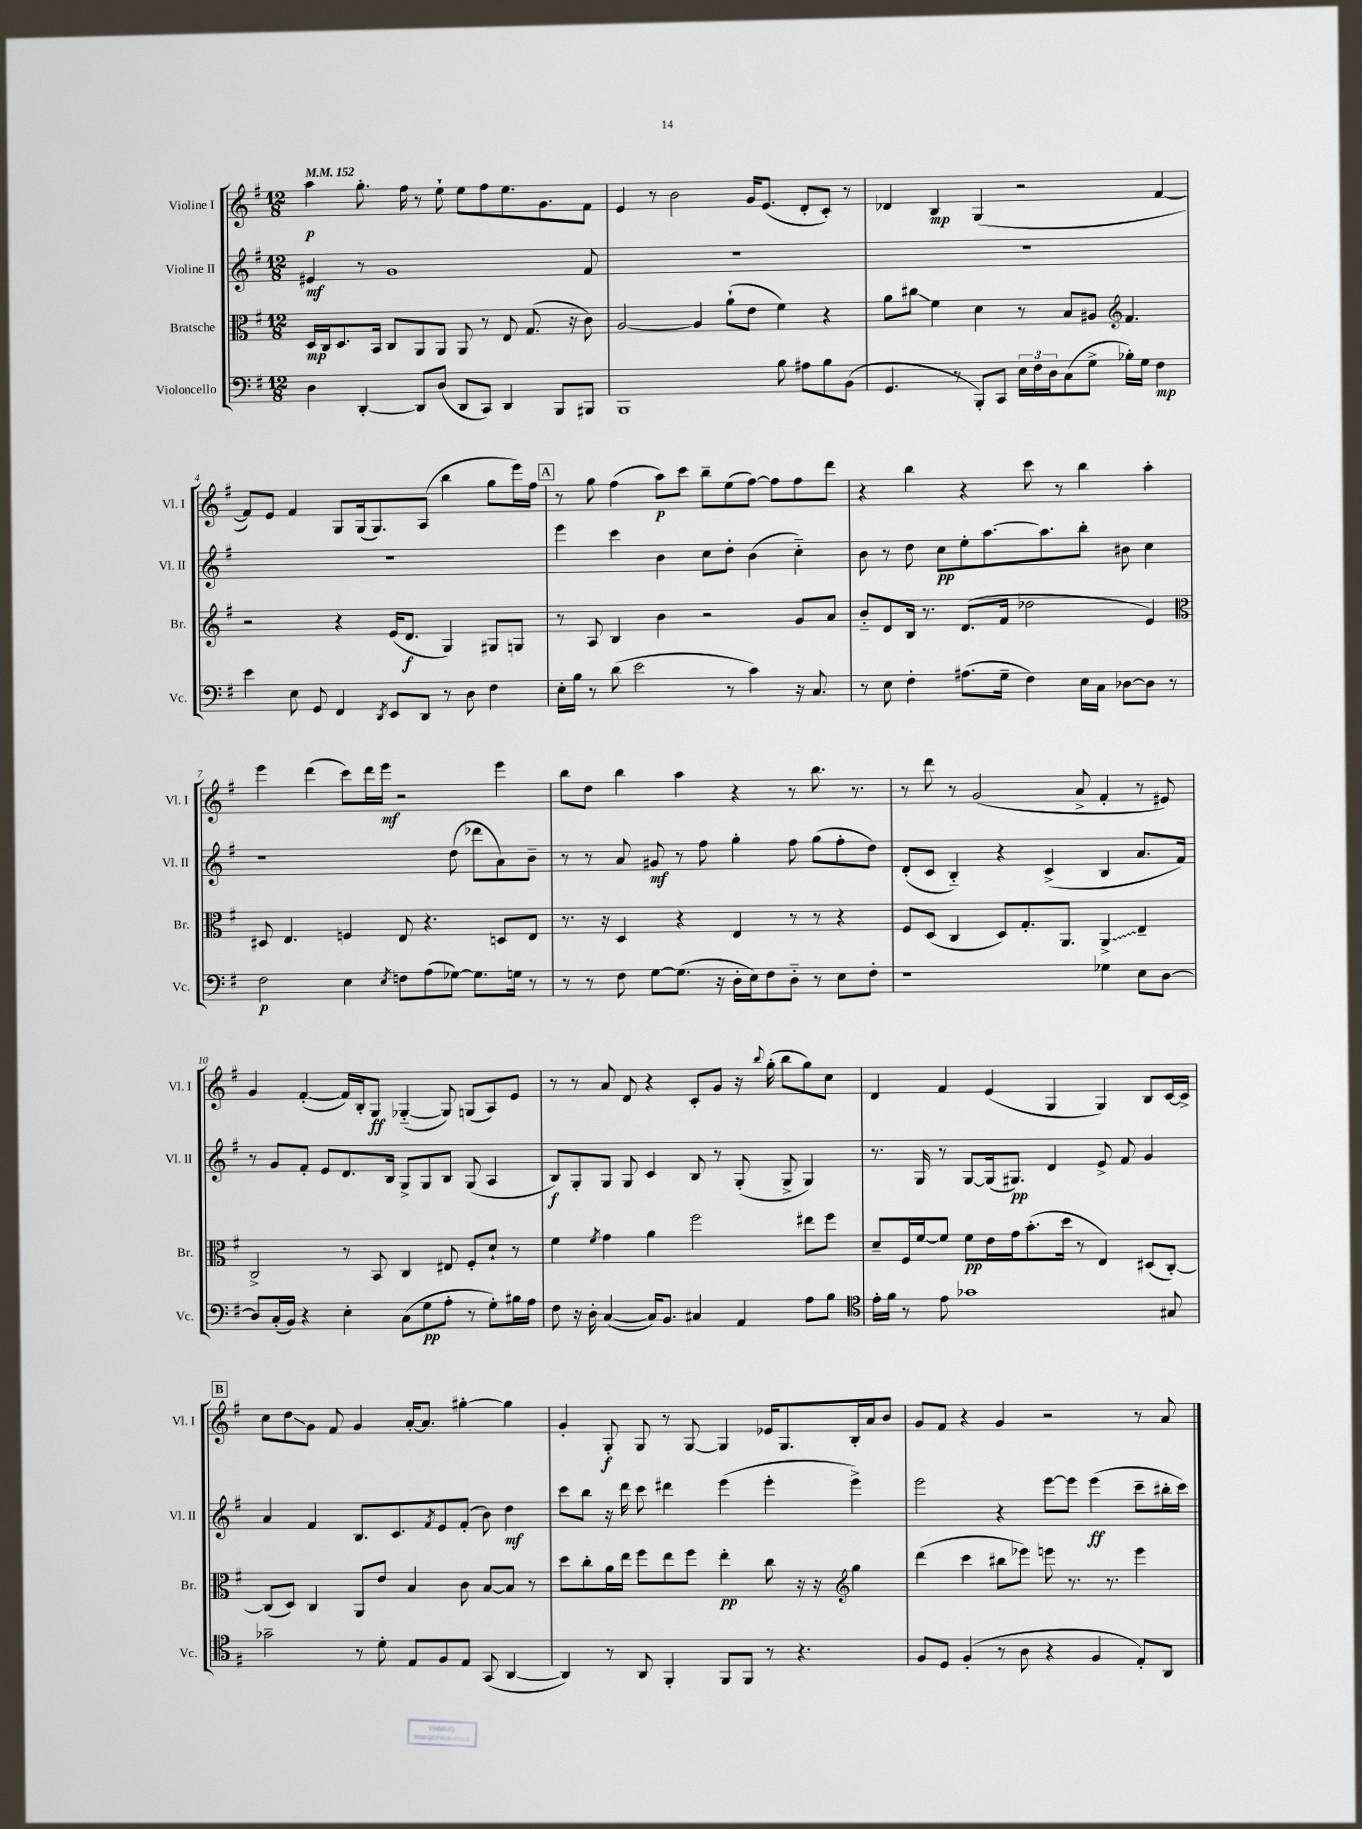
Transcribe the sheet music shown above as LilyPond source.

<<
\new StaffGroup <<
\new Staff = "s0" \with { instrumentName = "Violine I" shortInstrumentName = "Vl. I" } {
    \clef treble \key g \major \numericTimeSignature \time 12/8 \tempo 4 = 152
    a''4\p g''8.-. fis''16 r8 e''8-! e''8 fis''8 e''8. g'8. fis'8 |
    e'4 r8 b'2 g'16 e'8.( d'8-. c'8-.) r8 |
    des'4 b4\mp g4( r2 fis'4~ |
    fis'8) e'8 fis'4 g8 g16( g8.) a8( b''4 g''8 e'''16) fis''16 |
    \mark \markup { \box "A" } r8 g''8 fis''4( a''8\p) c'''8 b''8-- e''8( fis''8~) fis''8 fis''8 d'''8 |
    r4 b''4 r4 c'''8 r8 b''4 a''4-. |
    e'''4 d'''4( c'''8) d'''16 e'''16\mf r2 e'''4 |
    b''8 d''8 b''4 a''4 r4 r8 b''8. r8. |
    r8 d'''8 r8 g'2( a'8-> fis'4-. r8 eis'8) |
    g'4 fis'4~-.( fis'16) b16-. g8\ff ges4~-_( ges8) g8( a8) e'8 |
    r8 r8 a'8 d'8 r4 c'8-. g'8 r16 \appoggiatura { b''8 } g''16-.( b''8 g''8) c''8 |
    d'4 fis'4 e'4( g4 g4) b8 c'16~ c'16-> |
    \mark \markup { \box "B" } c''8 d''8\glissando g'8 fis'8 g'4 a'16~-. a'8. gis''4~-. gis''4 |
    g'4-. g8-.\f g8 r8 g8~ g4 ees'16 g8. b16-. a'16 b'8 |
    g'8 fis'8 r4 g'4 r2 r8 a'8 \bar "|." |
}
\new Staff = "s1" \with { instrumentName = "Violine II" shortInstrumentName = "Vl. II" } {
    \clef treble \key g \major \numericTimeSignature \time 12/8
    eis'4\mf r8 g'1 fis'8 |
    R1. |
    R1. |
    R1. |
    \mark \markup { \box "A" } e'''4 c'''4 b'4 c''8 d''8-. b'4( c''4-_) |
    b'8 r8 d''8 c''8\pp e''8-. a''8.~ a''8. b''8-. bis'8 c''4 |
    r1 d''8( des'''8 a'8) b'8-- |
    r8 r8 a'8 gis'8\mf r8 fis''8 g''4-. fis''8 g''8( fis''8-. d''8) |
    d'8-.( c'8 b4-_) r4 c'4->( b4 a'8. fis'16) |
    r8 g'8 fis'8-. e'8 d'8. b16 g8-> g8 b8 g8( a4 |
    b8\f) g8-. g8 g8 c'4 b8 r8 g8-.( g8-> g4) |
    r8. g16 r8 g8~ g16( gis8.\pp) d'4 e'8-> fis'8 g'4 |
    \mark \markup { \box "B" } a'4 fis'4 b8. c'8. \acciaccatura { fis'8 } e'8 fis'8-.( b'8) d''4\mf |
    c'''8 b''8 r16 d'''16 c'''8 dis'''4 e'''4( e'''4-. e'''4->) |
    e'''2 r4 e'''8~ e'''8 e'''4\ff( c'''8-- bis''16-. c'''16) \bar "|." |
}
\new Staff = "s2" \with { instrumentName = "Bratsche" shortInstrumentName = "Br." } {
    \clef alto \key g \major \numericTimeSignature \time 12/8
    d16\mp c16 d8. b,16 c8 a,8 a,8 a,8 r8 e8 g8.( r16 c'8) |
    a2~ a4 a'8-!( e'8 fis'4) r4 |
    a'8 cis''8\glissando fis'4 d'4 r8 b8 ais8 \clef treble fis'4. |
    r2 r4 e'16( d'8.\f g4) gis8 g8 |
    \mark \markup { \box "A" } r8 a8 b4 b'4 r2 g'8 a'8 |
    b'8-_ d'8 b16 r8. d'8.( fis'16 des''2 e'4) |
    \clef alto dis8 e4. f4 e8 r4. d8 e8 |
    r8. r16 d4 r4 e4 r8 r8 r4 |
    fis8 d8( c4 d8) g8.-. a,8. \once \override Glissando.style = #'zigzag a,4->\glissando e4-- |
    c2-> r8 b,8 c4 eis8 fis8-. d'8-! r8 |
    fis'4 \acciaccatura { fis'8 } g'4 a'4 fis''2 eis''8 fis''8 |
    d'8-- fis16 fis'16~ fis'8 fis'8\pp e'16 g'16 b'8.-.( d''16 r8 e4) dis8( c8~-.) |
    \mark \markup { \box "B" } c8( d8) c4 a,8 e'8 b4 c'8 b8~ b8 r8 |
    d''8 c''8-. a'16 e''16 fis''8 e''8 fis''8 e''4-.\pp c''8 r16 r16 \clef treble g''4 |
    d'''4( c'''4 bis''8 ees'''8) e'''8 r8. r8. e'''4 \bar "|." |
}
\new Staff = "s3" \with { instrumentName = "Violoncello" shortInstrumentName = "Vc." } {
    \clef bass \key g \major \numericTimeSignature \time 12/8
    d4 d,4~-. d,8 d8( d,8 c,8) d,4 b,,8 bis,,8 |
    b,,1 b8 ais8 b8 b,8( |
    g,4. r8 b,,8-.) c,8 \tuplet 3/2 { e16 fis16 d16 } c8( g8-> bes16-.) g16 fis4\mp |
    e'4 e8 g,8 fis,4 \acciaccatura { d,8 } e,8 d,8 r8 d8 fis4 |
    \mark \markup { \box "A" } e16-. b16 r8 d'8( e'2 r8 c'4) r16 c8. |
    r8 e8 fis4-. ais8.( g16-- fis4) e16 c16 des8~ des8 r8 |
    fis2\p e4 \acciaccatura { e8 } f8 a8( ges8~) ges8. g16 r8 |
    r8 r8 fis8 g8~ g8.( r16 d16-. e16) fis8 d8-_ r8 e8 fis8-. |
    r1 ges4 e8 d8~ |
    d8 c16-.( b,16) r4 e4-. c8( g8\pp a8-. r8 g8-.) bis16 a16 |
    fis8 r16 d16-. c4~( c16) b,8. cis4 a,4 a8 b8 |
    \clef tenor e'16-. fis'16 r8 e'8 ges'1 gis8 |
    \mark \markup { \box "B" } ges'2-- r8 d'8-. e8 fis8 e8 g,8( a,4~ |
    a,4) r8 a,8 fis,4-. fis,8 fis,8 r8 r4. |
    fis8 d8 fis4-.( r8 a8 r4 fis4 e8-.) a,8 \bar "|." |
}
>>
>>
